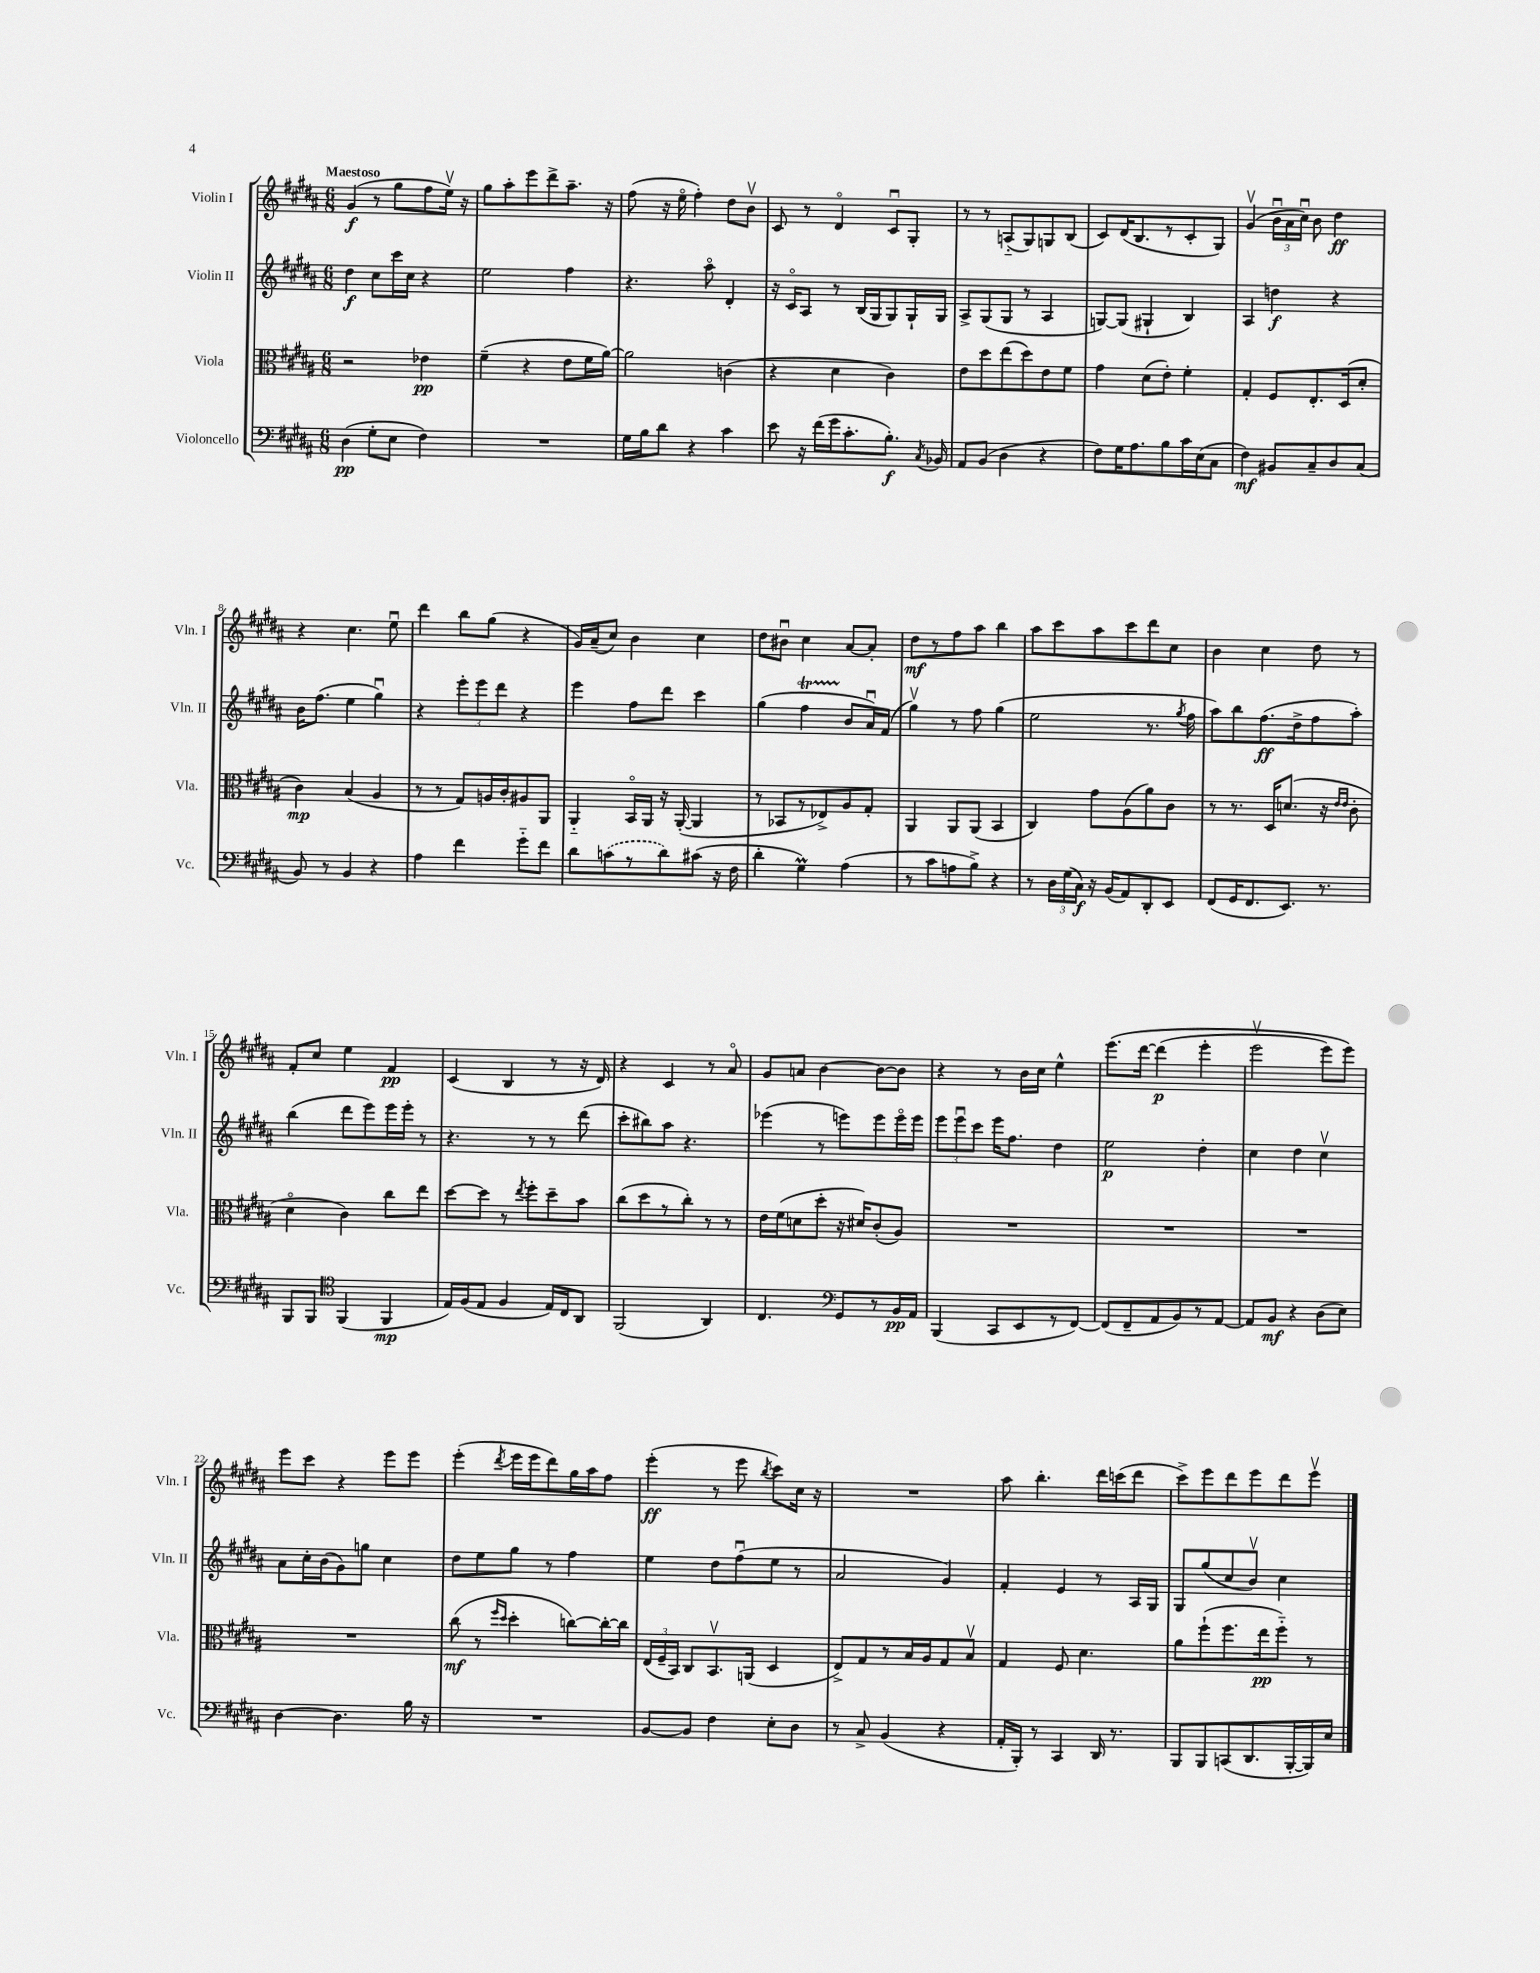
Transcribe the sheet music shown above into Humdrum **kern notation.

**kern	**dynam	**kern	**dynam	**kern	**dynam	**kern	**dynam
*part4	*part4	*part3	*part3	*part2	*part2	*part1	*part1
*staff4	*staff4	*staff3	*staff3	*staff2	*staff2	*staff1	*staff1
*I"Violoncello	*	*I"Viola	*	*I"Violin II	*	*I"Violin I	*
*I'Vc.	*	*I'Vla.	*	*I'Vln. II	*	*I'Vln. I	*
*clefF4	*	*clefC3	*	*clefG2	*	*clefG2	*
*k[f#c#g#d#a#]	*	*k[f#c#g#d#a#]	*	*k[f#c#g#d#a#]	*	*k[f#c#g#d#a#]	*
*M6/8	*	*M6/8	*	*M6/8	*	*M6/8	*
=1	=1	=1	=1	=1	=1	=1	=1
!	!	!	!	!	!	!LO:TX:a:B:t=Maestoso	!
(4D#\	pp	2r	.	4dd#\	f	(4g#/	f
8G#'\L	.	.	.	8cc#\L	.	8r	.
8E\J	.	.	.	16ccc#\L	.	8gg#\L	.
.	.	.	.	16cc#\JJ	.	.	.
4F#\)	.	4e-X\	pp	4r	.	8ff#\	.
.	.	.	.	.	.	16eev\Jk)	.
.	.	.	.	.	.	16r	.
=2	=2	=2	=2	=2	=2	=2	=2
2.r	.	(4f#~\	.	2ee\	.	8gg#\L	.
.	.	.	.	.	.	8aa#'\	.
.	.	4r	.	.	.	8eee\	.
.	.	.	.	.	.	8ddd#^\	.
.	.	8e\L	.	4ff#\	.	8.aa#~\J	.
.	.	16f#\L	.	.	.	.	.
.	.	[16a#\JJ)	.	.	.	16r	.
=3	=3	=3	=3	=3	=3	=3	=3
16G#\LL	.	2a#\]	.	4.r	.	(8ff#\	.
16B\J	.	.	.	.	.	.	.
8d#\J	.	.	.	.	.	16r	.
.	.	.	.	.	.	16ee\	.
4r	.	.	.	.	.	4ff#'\)	.
.	.	.	.	8aa#\	.	.	.
4c#\	.	(4cn\	.	4d#'/	.	8dd#\L	.
.	.	.	.	.	.	8bv\J	.
=4	=4	=4	=4	=4	=4	=4	=4
8e\	.	4r	.	16r	.	8c#/	.
.	.	.	.	16c#/KL	.	.	.
16r	.	.	.	8A#/J	.	8r	.
(16f#\LL	.	.	.	.	.	.	.
16g#\J	.	4d#\	.	8r	.	4d#/	.
8.c#'\	.	.	.	.	.	.	.
.	.	.	.	(16B/LL	.	.	.
.	.	.	.	16G#/J	.	.	.
8.B'\J)	f	4c#\)	.	8G#/)	.	8c#u/L	.
.	.	.	.	16G#`/L	.	8G#'/J	.
8qC#/	.	.	.	.	.	.	.
16BB-X/	.	.	.	16G#/JJ	.	.	.
=5	=5	=5	=5	=5	=5	=5	=5
8AA#/L	.	8e\L	.	8A#^/L	.	8r	.
(8BB/J	.	8dd#\	.	(8G#/	.	8r	.
4D#\	.	(8ee\	.	8G#/J	.	(8An/L	.
.	.	8dd#\)	.	8r	.	8G#/)	.
4r	.	8e\	.	4A#/	.	8Gn/	.
.	.	8f#\J	.	.	.	(8B/J	.
=6	=6	=6	=6	=6	=6	=6	=6
8F#\L)	.	4g#\	.	[8Gn/L)	.	8c#/L)	.
16G#\K	.	.	.	(8G/J]	.	(16d#/K	.
8.A#\	.	.	.	.	.	8.B/	.
.	.	(8d#\L	.	4G#X`/	.	.	.
8B\	.	8e'\J)	.	.	.	8r	.
16c#\L	.	4f#'\	.	4B/)	.	8c#'/	.
(16E\J	.	.	.	.	.	.	.
8C#\J	.	.	.	.	.	8G#/J)	.
=7	=7	=7	=7	=7	=7	=7	=7
4F#\)	mf	4G#'/	.	4A#/	.	(4g#v/	.
8BB#X/L	.	8F#/L	.	4ddn\	f	24bu\LL	.
.	.	.	.	.	.	24a#\	.
.	.	.	.	.	.	24cc#u\JJ)	.
8C#~/	.	8.E'/	.	.	.	8b\	.
8D#/	.	.	.	4r	.	4dd#\	ff
.	.	(16D#/k	.	.	.	.	.
(8C#/J	.	8d#'/J	.	.	.	.	.
!!LO:LB:g=z
=8	=8	=8	=8	=8	=8	=8	=8
8BB/)	.	4c#\)	mp	16b\KL	.	4r	.
.	.	.	.	(8.ff#\J	.	.	.
8r	.	.	.	.	.	.	.
4BB/	.	(4B/	.	4ee\	.	4.cc#\	.
4r	.	4A#/	.	4gg#u\)	.	.	.
.	.	.	.	.	.	8eeu\	.
=9	=9	=9	=9	=9	=9	=9	=9
4A#\	.	8r	.	4r	.	4ddd#\	.
.	.	8r	.	.	.	.	.
4f#\	.	8G#/L)	.	12eee'\L	.	8bb\L	.
.	.	.	.	12eee\	.	.	.
.	.	16An/L	.	.	.	(8gg#\J	.
.	.	.	.	12ddd#\J	.	.	.
.	.	16c#'/J	.	.	.	.	.
8g#\L	.	8A#X/	.	4r	.	4r	.
8f#\J	.	8AA#/J	.	.	.	.	.
=10	=10	=10	=10	=10	=10	=10	=10
8d#\L	.	4AA#/	.	4eee\	.	16g#/LL)	.
.	.	.	.	.	.	(16a#~/J	.
(8cn\	.	.	.	.	.	8cc#/J)	.
8r	.	16BB/LL	.	8ff#\L	.	4b\	.
.	.	16AA#/JJ	.	.	.	.	.
8d#\)	.	16r	.	8ddd#\J	.	.	.
.	.	([16AA#'/	.	.	.	.	.
(8c#X\J	.	4AA#/]	.	4ccc#\	.	4cc#\	.
16r	.	.	.	.	.	.	.
16F#\	.	.	.	.	.	.	.
=11	=11	=11	=11	=11	=11	=11	=11
4d#'\	.	8r	.	(4gg#\	.	8dd#\L	.
.	.	8BB-X/L	.	.	.	8b#Xu\J	.
4G#M\)	.	8r	.	4ff#T\	.	4cc#\	.
.	.	8E-X^/)	.	.	.	.	.
(4A#\	.	8A#/	.	8b/L	.	[8a#/L	.
.	.	8G#'/J	.	16a#u/L)	.	8a#'/J]	.
.	.	.	.	(16f#/JJ	.	.	.
=12	=12	=12	=12	=12	=12	=12	=12
8r	.	4AA#/	.	4gg#v\)	.	8dd#\L	mf
8c#\L	.	.	.	.	.	8r	.
8An\	.	8AA#/L	.	8r	.	8ff#\	.
8B^\J)	.	(8AA#/J	.	8ff#\	.	8aa#\J	.
4r	.	4BB/	.	(4gg#\	.	4bb\	.
=13	=13	=13	=13	=13	=13	=13	=13
8r	.	4C#/)	.	2ee\	.	8aa#\L	.
24D#\LL	.	.	.	.	.	8ccc#\	.
(24G#\	.	.	.	.	.	.	.
24C#\JJ)	f	.	.	.	.	.	.
16r	.	8g#\L	.	.	.	8aa#\	.
(16BB/KL	.	.	.	.	.	.	.
8AA#/)	.	(8A#\	.	.	.	8ccc#\	.
8DD#'/	.	8a#\)	.	8.r	.	8ddd#\	.
8EE/J	.	8c#\J	.	.	.	8cc#\J	.
.	.	.	.	8qgg#/	.	.	.
.	.	.	.	16ff#\	.	.	.
=14	=14	=14	=14	=14	=14	=14	=14
(8FF#/L	.	8r	.	8aa#\L)	.	4b\	.
16GG#/K	.	8.r	.	8bb\	.	.	.
8.FF#/	.	.	.	.	.	.	.
.	.	.	.	(8.ff#\	ff	4cc#\	.
.	.	16D#/KL	.	.	.	.	.
8.EE/J)	.	(8.dn/J	.	.	.	.	.
.	.	.	.	16dd#^\k	.	.	.
.	.	.	.	8ff#\	.	8dd#\	.
8.r	.	16r	.	.	.	.	.
.	.	16qqe/LL	.	.	.	.	.
.	.	16qqe/JJ	.	.	.	.	.
.	.	8c#'\	.	8aa#'\J)	.	8r	.
!!LO:LB:g=z
=15	=15	=15	=15	=15	=15	=15	=15
8BBB/L	.	4d#\	.	(4bb\	.	8f#'/L	.
8BBB/J	.	.	.	.	.	8cc#/J	.
*clefC4	*	*	*	*	*	*	*
(4FF#/	.	4c#\)	.	8ddd#\L	.	4ee\	.
.	.	.	.	8eee\)	.	.	.
4FF#/	mp	8cc#\L	.	16eee\L	.	4f#/	pp
.	.	.	.	16eee'\JJ	.	.	.
.	.	8ee\J	.	8r	.	.	.
=16	=16	=16	=16	=16	=16	=16	=16
16E/LL)	.	[8dd#\L	.	4.r	.	(4c#/	.
(16F#/J	.	.	.	.	.	.	.
8E/J	.	8dd#\J]	.	.	.	.	.
4F#/	.	8r	.	.	.	4B/	.
.	.	8qee/	.	.	.	.	.
.	.	8ff#'\L	.	8r	.	.	.
16E/LL)	.	8dd#~\	.	8r	.	8r	.
16C#/J	.	.	.	.	.	.	.
8AA#/J	.	8b\J	.	(8ddd#\	.	16r	.
.	.	.	.	.	.	16d#/)	.
=17	=17	=17	=17	=17	=17	=17	=17
(2FF#/	.	(8cc#\L	.	8ccc#'\L	.	4r	.
.	.	8dd#\	.	8bb#X\)	.	.	.
.	.	8r	.	8aa#\J	.	4c#/	.
.	.	8cc#'\J)	.	4.r	.	.	.
4AA#/)	.	8r	.	.	.	8r	.
.	.	8r	.	.	.	8a#/	.
=18	=18	=18	=18	=18	=18	=18	=18
4.C#/	.	16e\LL	.	(4eee-X\	.	8g#/L	.
.	.	(16f#\J	.	.	.	.	.
.	.	8dn\	.	.	.	8an/J	.
.	.	8dd#'\J	.	8r	.	[4b\	.
*clefF4	*	*	*	*	*	*	*
8GG#/L	.	16r	.	8eeen\L)	.	.	.
.	.	16d#X/KL)	.	.	.	.	.
8r	.	(8c#'/	.	8eee\	.	8b\L_	.
16BB/L	pp	8A#/J)	.	16eee\L	.	8b\J]	.
16AA#/JJ	.	.	.	16eee\JJ	.	.	.
=19	=19	=19	=19	=19	=19	=19	=19
(4BBB/	.	2.r	.	12eee\L	.	4r	.
.	.	.	.	12eeeu\	.	.	.
.	.	.	.	12ccc#\J	.	.	.
8CC#/L	.	.	.	16eee\KL	.	8r	.
.	.	.	.	8.ff#\J	.	.	.
8EE/	.	.	.	.	.	16b\LL	.
.	.	.	.	.	.	16cc#\JJ	.
8r	.	.	.	4dd#\	.	4ee^^\	.
[8FF#/J)	.	.	.	.	.	.	.
=20	=20	=20	=20	=20	=20	=20	=20
(8FF#/L]	.	2.r	.	2ee\	p	(8.eee\L	.
8FF#~/	.	.	.	.	.	.	.
.	.	.	.	.	.	[16ddd#\Jk	.
8AA#/	.	.	.	.	.	(4ddd#\]	p
8BB/)	.	.	.	.	.	.	.
8r	.	.	.	4dd#'\	.	4eee'\	.
[8AA#/J	.	.	.	.	.	.	.
=21	=21	=21	=21	=21	=21	=21	=21
8AA#/L]	.	2.r	.	4cc#\	.	2eeev\	.
8BB/J	mf	.	.	.	.	.	.
4r	.	.	.	4dd#\	.	.	.
(8D#\L	.	.	.	4cc#v\	.	8eee\L)	.
8E\J)	.	.	.	.	.	8eee\J)	.
!!LO:LB:g=z
=22	=22	=22	=22	=22	=22	=22	=22
[4D#\	.	2.r	.	8a#\L	.	8eee\L	.
.	.	.	.	16cc#'\L	.	8ccc#\J	.
.	.	.	.	(16b\J	.	.	.
4.D#\]	.	.	.	8g#\)	.	4r	.
.	.	.	.	8ggn\J	.	.	.
.	.	.	.	4cc#\	.	8eee\L	.
16B\	.	.	.	.	.	8eee\J	.
16r	.	.	.	.	.	.	.
=23	=23	=23	=23	=23	=23	=23	=23
2.r	.	(8cc#\	mf	8dd#\L	.	(4eee'\	.
.	.	8r	.	8ee\	.	.	.
.	.	16qqff#/LL	.	.	.	.	.
.	.	16qqdd#/JJ	.	.	.	8qddd#/	.
.	.	4dd#'\	.	8gg#\J	.	16eee\LL	.
.	.	.	.	.	.	16eee\J	.
.	.	.	.	8r	.	8ddd#\)	.
.	.	[8ccn\L)	.	4ff#\	.	16gg#\L	.
.	.	.	.	.	.	16aa#\J	.
.	.	16cc'\L_	.	.	.	8ff#\J	.
.	.	16cc\JJ]	.	.	.	.	.
=24	=24	=24	=24	=24	=24	=24	=24
[8BB/L	.	(24E/LL	.	4ee\	.	(4eee'\	ff
.	.	24F#~/	.	.	.	.	.
.	.	24BB/JJ)	.	.	.	.	.
8BB/J]	.	8C#/L	.	.	.	.	.
4F#\	.	8.BBv/	.	8dd#\L	.	8r	.
.	.	.	.	(8ff#u\	.	8eee\	.
.	.	(16AAn/Jk	.	.	.	.	.
.	.	.	.	.	.	8qbb/	.
8E'\L	.	4D#/	.	8ee\J	.	8ccc#\L)	.
8D#\J	.	.	.	8r	.	16cc#\Jk	.
.	.	.	.	.	.	16r	.
=25	=25	=25	=25	=25	=25	=25	=25
8r	.	8E^/L)	.	2a#/	.	2.r	.
8C#^/	.	8G#/	.	.	.	.	.
(4BB/	.	8r	.	.	.	.	.
.	.	16B/L	.	.	.	.	.
.	.	16A#/J	.	.	.	.	.
4r	.	8G#/	.	4g#/)	.	.	.
.	.	8Bv/J	.	.	.	.	.
=26	=26	=26	=26	=26	=26	=26	=26
16AA#'/LL	.	4G#/	.	4f#'/	.	8aa#\	.
16BBB'/JJ)	.	.	.	.	.	.	.
8r	.	.	.	.	.	4.bb'\	.
4CC#/	.	8F#/	.	4e/	.	.	.
.	.	4.d#\	.	.	.	.	.
16DD#/	.	.	.	8r	.	16ddd#\LL	.
8.r	.	.	.	.	.	(16cccn\J	.
.	.	.	.	16A#/LL	.	8ddd#\J	.
.	.	.	.	16G#/JJ	.	.	.
=27	=27	=27	=27	=27	=27	=27	=27
8BBB/L	.	8a#\L	.	8G#/L	.	8ccc#^\L)	.
8BBB/	.	(8ff#`\	.	(8gg#/	.	8eee\	.
(8CCn/	.	8.ff#\	.	8cc#/	.	8ddd#\	.
8.DD#/	.	.	.	8bv/J)	.	8eee\	.
.	.	16ee\k	pp	.	.	.	.
.	.	8ff#\J)	.	4cc#\	.	8ddd#\	.
[16BBB'/L	.	.	.	.	.	.	.
16BBB/])	.	8r	.	.	.	8eeev\J	.
16E/JJ	.	.	.	.	.	.	.
==	==	==	==	==	==	==	==
*-	*-	*-	*-	*-	*-	*-	*-
